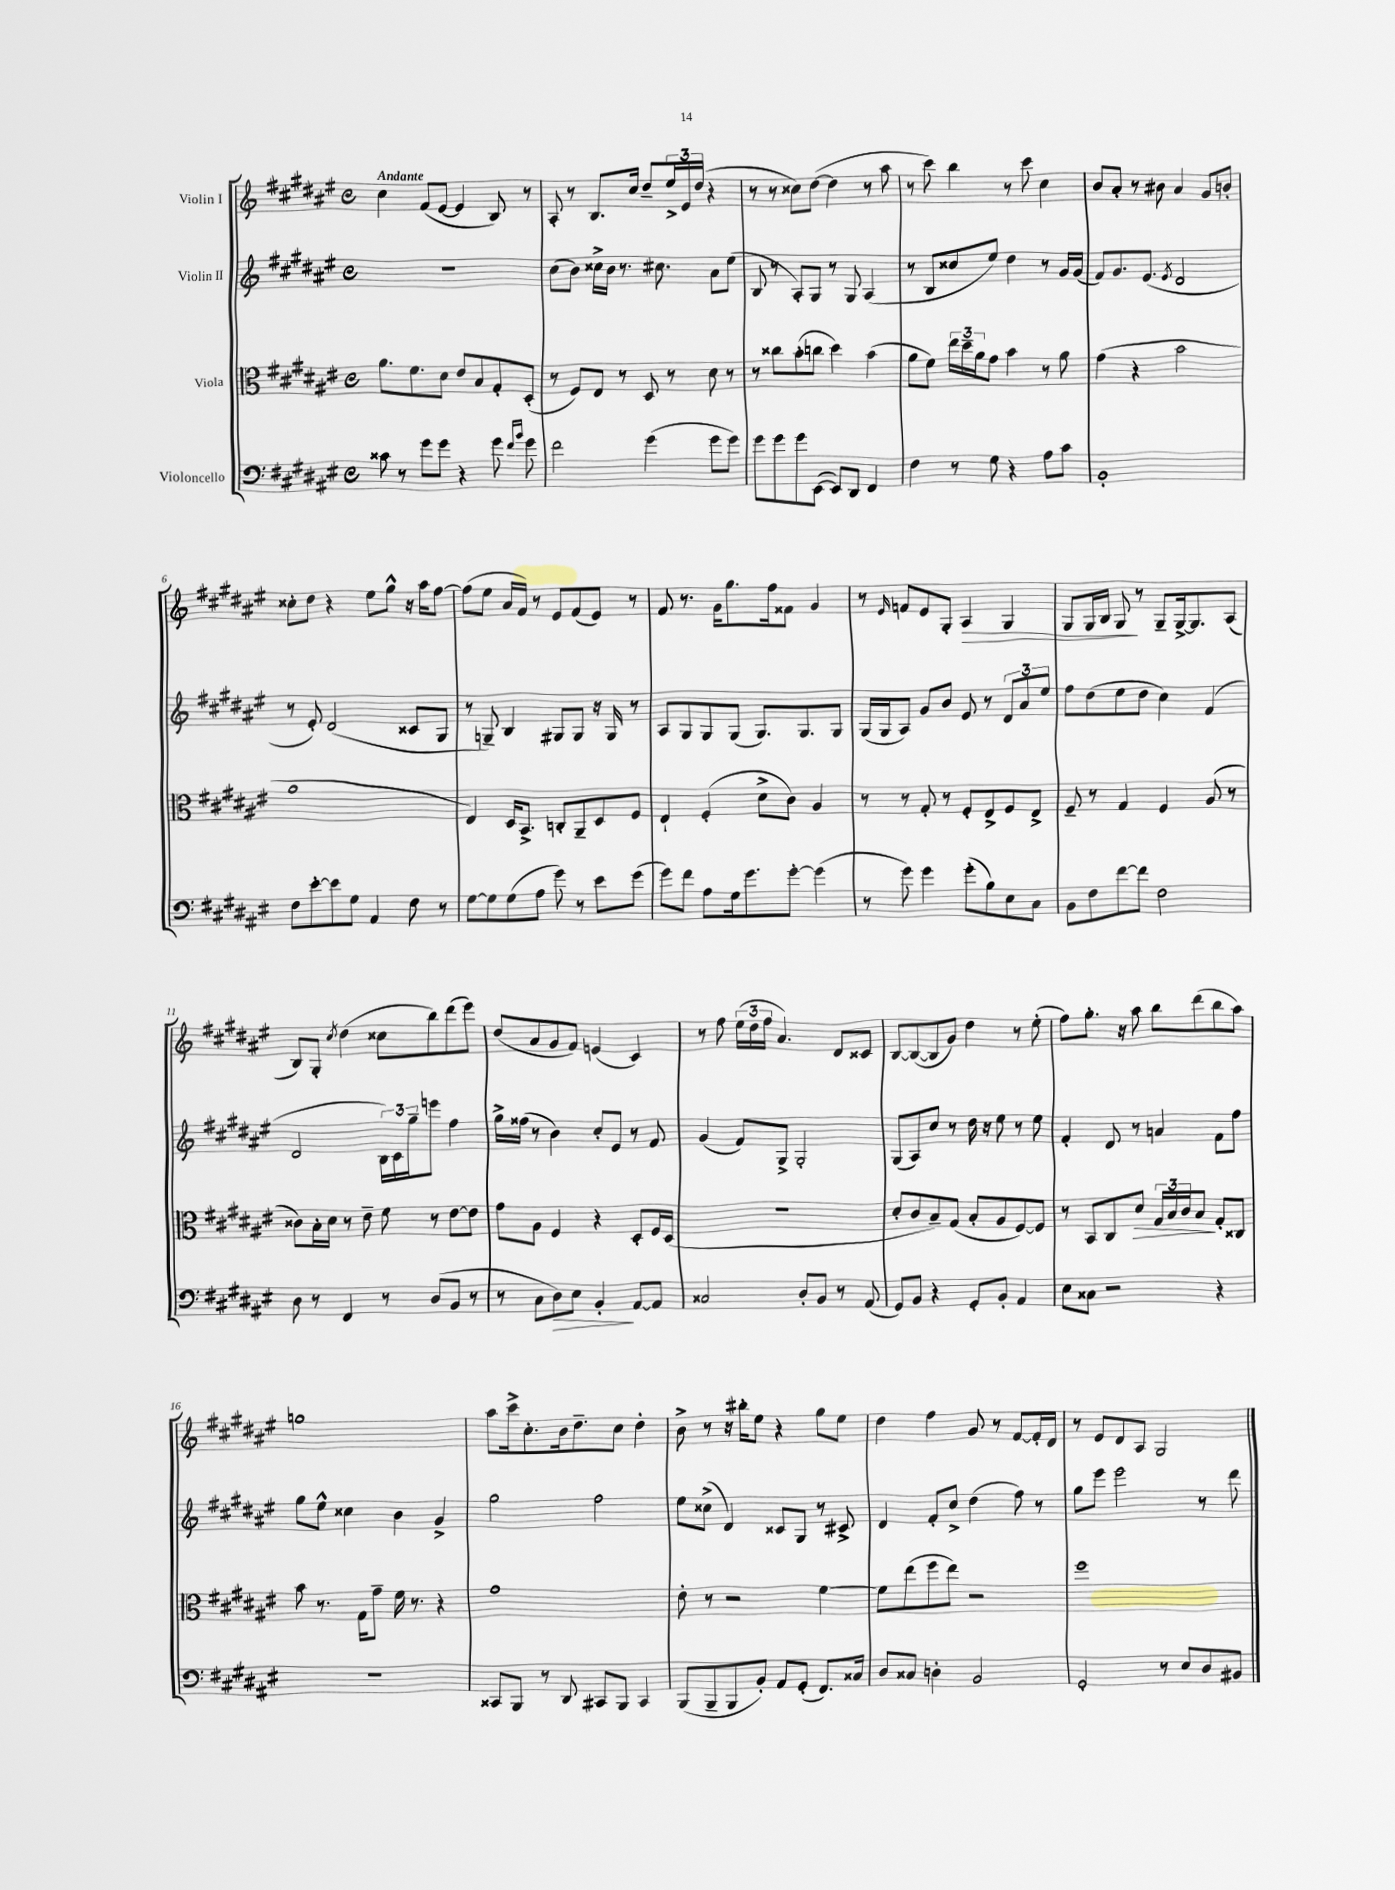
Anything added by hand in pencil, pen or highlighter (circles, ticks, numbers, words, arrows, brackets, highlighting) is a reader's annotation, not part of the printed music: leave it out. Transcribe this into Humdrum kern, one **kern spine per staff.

**kern	**dynam	**kern	**dynam	**kern	**kern	**dynam
*part4	*part4	*part3	*part3	*part2	*part1	*part1
*staff4	*staff4	*staff3	*staff3	*staff2	*staff1	*staff1
*I"Violoncello	*	*I"Viola	*	*I"Violin II	*I"Violin I	*
*clefF4	*	*clefC3	*	*clefG2	*clefG2	*
*k[f#c#g#d#a#e#]	*	*k[f#c#g#d#a#e#]	*	*k[f#c#g#d#a#e#]	*k[f#c#g#d#a#e#]	*
*M4/4	*	*M4/4	*	*M4/4	*M4/4	*
*met(c)	*	*met(c)	*	*met(c)	*met(c)	*
=1	=1	=1	=1	=1	=1	=1
!	!	!	!	!	!LO:TX:a:B:t=Andante	!
8c##X\	.	8.a#\L	.	1r	4cc#\	.
8r	.	.	.	.	.	.
.	.	8.f#\	.	.	.	.
8g#\L	.	.	.	.	(8f#/L	.
8g#\J	.	8d#\J	.	.	[8e#/J	.
4r	.	8e#/L	.	.	4e#/]	.
.	.	8B/	.	.	.	.
8g#\	.	8G#'/	.	.	8B/)	.
16qqf#/LL	.	.	.	.	.	.
16qqb/JJ	.	.	.	.	.	.
8g#\	.	(8D#'/J	.	.	8r	.
=2	=2	=2	=2	=2	=2	=2
2f#\	.	8r	.	(8cc#\L	8A#'/	.
.	.	8F#/L)	.	8b\J)	8r	.
.	.	8E#/J	.	16cc##X^\LL	8.B/L	.
.	.	.	.	16b\JJ	.	.
.	.	8r	.	8.r	.	.
.	.	.	.	.	16cc#/Jk	.
(4g#\	.	8D#/	.	.	8dd#~/L	.
.	.	.	.	8.cc#X\	.	.
.	.	8r	.	.	24ee#^/L	.
.	.	.	.	.	24e#/	.
.	.	.	.	.	(24dd#/JJ	.
8g#\L	.	8d#\	.	8a#\L	4r	.
8g#\J)	.	8r	.	(8ee#\J	.	.
=3	=3	=3	=3	=3	=3	=3
8g#\L	.	8r	.	8B/	8r	.
8g#\	.	8cc##X\L	.	8r	8r	.
8g#\	.	(8b'\	.	8A#'/L)	8cc##X\L)	.
([8EE#\J	.	8ccn\J	.	8G#/J	([8dd#\J	.
8EE#/L])	.	4dd#\)	.	8r	4dd#\]	.
8DD#/J	.	.	.	8G#/	.	.
4FF#/	.	(4b\	.	(4A#/	8r	.
.	.	.	.	.	8aa#\	.
=4	=4	=4	=4	=4	=4	=4
4F#\	.	8a#\L	.	8r	8r	.
.	.	8f#\J)	.	8B/L	8ccc#\)	.
8r	.	24ee#\LL	.	8cc##X/	4bb\	.
.	.	24dd#~\	.	.	.	.
.	.	24a#\J	.	.	.	.
8G#\	.	8g#\J	.	8ee#/J)	.	.
4r	.	4b\	.	4dd#\	8r	.
.	.	.	.	.	8ccc#\	.
8A#\L	.	8r	.	8r	4cc#\	.
8c#\J	.	8a#\	.	16g#/LL	.	.
.	.	.	.	(16g#/JJ	.	.
=5	=5	=5	=5	=5	=5	=5
1BB'	.	(4g#\	.	8f#/L)	8b/L	.
.	.	.	.	8.g#/	8a#'/J	.
.	.	4r	.	.	8r	.
.	.	.	.	(8.e#/J	.	.
.	.	.	.	.	8b#X\	.
.	.	.	.	8qe#/	.	.
.	.	2b\	.	2d#/	4a#/	.
.	.	.	.	.	8g#/L	.
.	.	.	.	.	8bn'/J	.
!!LO:LB:g=z
=6	=6	=6	=6	=6	=6	=6
8F#\L	.	1a#	.	8r	8cc##X'\L	.
[8e#'\	.	.	.	8e#'/)	8dd#\J	.
8e#\]	.	.	.	(2d#/	4r	.
8G#\J	.	.	.	.	.	.
4AA#/	.	.	.	.	8ee#\L	.
.	.	.	.	.	8gg#^^\J	.
8F#\	.	.	.	8c##X/L	16r	.
.	.	.	.	.	16aa#\KL	.
8r	.	.	.	8G#/J	[8ff#\J	.
=7	=7	=7	=7	=7	=7	=7
[8G#\L	.	4E#/)	.	8r	(8ff#\L]	.
8G#\]	.	.	.	8Gn~/)	8ee#\J	.
(8G#\	.	16D#/KL	.	4B/	16a#/LL	.
.	.	8.BB^/J	.	.	16f#/JJ)	.
8A#\J	.	.	.	.	8r	.
8g#\)	.	8Cn'/L	.	8G#X/L	8e#/L	.
8r	.	8AA#~/	.	8G#/J	(8f#/	.
8e#\L	.	8D#/	.	16r	8e#/J)	.
.	.	.	.	16G#/	.	.
(8g#\J	.	8F#/J	.	8r	8r	.
=8	=8	=8	=8	=8	=8	=8
8g#\L)	.	4E#`/	.	8A#/L	8f#/	.
8f#\J	.	.	.	8G#/	8.r	.
8A#\L	.	(4F#'/	.	8G#/	.	.
.	.	.	.	.	16g#\KL	.
16G#\k	.	.	.	(8G#/J	8.gg#\	.
8.g#\	.	.	.	.	.	.
.	.	8d#^\L	.	8.G#/L)	.	.
.	.	.	.	.	16ff#\k	.
[8g#'\J	.	8c#\J)	.	.	8f##X\J	.
.	.	.	.	8.G#/	.	.
(4g#\]	.	4A#/	.	.	4g#/	.
.	.	.	.	8G#/J	.	.
=9	=9	=9	=9	=9	=9	=9
8r	.	8r	.	(16G#/LL	8r	.
.	.	.	.	16G#/J	.	.
.	.	.	.	.	16qqe#/	.
8g#\)	.	8r	.	8A#/J)	8fn/L	.
4g#\	.	8G#'/	.	8g#/L	8e#/	.
.	.	8r	.	8b/J	8G#'/J	.
!	!	!	!	!	!	!LO:HP:b
(8g#'\L	.	8F#'/L	.	8e#/	4A#/	>
8B\)	.	8E#^/	.	8r	.	.
8E#\	.	8F#/	.	12d#/L	4G#/	.
.	.	.	.	12a#/	.	.
8C#\J	.	8E#^/J	.	.	.	.
.	.	.	.	12ee#/J	.	.
=10	=10	=10	=10	=10	=10	=10
8BB\L	.	8F#~/	.	8ff#\L	8G#/L	.
8F#\	.	8r	.	(8dd#\	16G#/L	.
.	.	.	.	.	16B/JJ	.
[8f#\	.	4G#/	.	8ee#\	8G#/	.
8f#\J]	.	.	.	8dd#\J	8r	]
2F#\	.	4F#/	.	4cc#\)	8G#~/L	.
.	.	.	.	.	[16G#^/k	.
.	.	.	.	.	8.G#/]	.
.	.	(8A#/	.	(4f#/	.	.
.	.	8r	.	.	(8A#/J	.
!!LO:LB:g=z
=11	=11	=11	=11	=11	=11	=11
8D#\	.	8c##X\L)	.	2d#/	8B/L)	.
8r	.	16B'\L	.	.	8G#'/J	.
.	.	16d#\JJ	.	.	.	.
.	.	.	.	.	8qcc#/	.
4FF#/	.	8r	.	.	(4dd#\	.
.	.	8e#~\	.	.	.	.
8r	.	8f#\	.	24B\LL)	8cc##X\L	.
.	.	.	.	24c#\	.	.
.	.	.	.	24gg#~\J	.	.
(8D#/L	.	8r	.	8eeen\J	8bb\)	.
8BB/J	.	[8e#\L	.	4ff#\	(8ddd#\	.
8r	.	8e#\J]	.	.	8eee#\J)	.
=12	=12	=12	=12	=12	=12	=12
8r	.	8g#\L	.	16gg#^\LL	(8dd#/L	.
.	.	.	.	(16ff##X\JJ	.	.
8C#\L	.	8A#\J	.	8r	8a#/	.
!	!LO:HP:b	!	!	!	!	!
8D#\)	>	4F#/	.	4b\)	8g#/	.
8E#\J	.	.	.	.	8f#/J)	.
4BB'/	.	4r	.	8cc#'/L	(4en/	.
.	.	.	.	8e#/J	.	.
[8AA#/L	]	8D#'/L	.	8r	4c#/)	.
8AA#/J]	.	16F#/L	.	8f#/	.	.
.	.	(16D#/JJ	.	.	.	.
=13	=13	=13	=13	=13	=13	=13
2C##X/	.	1r	.	(4g#/	8r	.
.	.	.	.	.	8ff#\	.
.	.	.	.	8f#/L)	(24ee#\LL	.
.	.	.	.	.	24dd#\	.
.	.	.	.	.	24ff#\JJ	.
.	.	.	.	8G#^/J	4.a#/)	.
8D#'/L	.	.	.	2G#'/	.	.
8BB/J	.	.	.	.	.	.
8r	.	.	.	.	8d#/L	.
(8AA#/	.	.	.	.	8c##X/J	.
=14	=14	=14	=14	=14	=14	=14
8GG#/L)	.	8d#'/L	.	(8G#/L	[8B/L	.
8BB/J	.	8c#/	.	8A#/)	(8B/_	.
4r	.	8B~/)	.	8cc#/J	8B/]	.
.	.	(8G#/J	.	8r	8g#/J)	.
8GG#'/L	.	8B'/L	.	16dd#\	4dd#\	.
.	.	.	.	16r	.	.
8BB'/J	.	8A#/	.	8ee#\	.	.
4AA#/	.	[8F#/)	.	8r	8r	.
.	.	8F#/J]	.	8ee#\	(8ee#'\	.
=15	=15	=15	=15	=15	=15	=15
8E#\L	.	8r	.	4f#'/	8ff#\L)	.
8C##X\J	.	8BB/L	.	.	8.gg#'\J	.
2r	.	8C#/	.	8d#/	.	.
.	.	.	.	.	16r	.
!	!	!	!LO:HP:b	!	!	!
.	.	8d#/J	>	8r	8aa#\	.
.	.	24G#/LL	.	4an/	8bb\L	.
.	.	24B/	.	.	.	.
.	.	24c#/J	.	.	.	.
.	.	8B/J	.	.	(8ddd#\	.
4r	.	8G#'/L	]	8f#\L	8bb\	.
.	.	8C##X/J	.	8ff#\J	8aa#\J)	.
!!LO:LB:g=z
=16	=16	=16	=16	=16	=16	=16
1r	.	8b\	.	8gg#\L	1ggn	.
.	.	8.r	.	8ee#^^\J	.	.
.	.	.	.	4cc##X\	.	.
.	.	16G#\KL	.	.	.	.
.	.	8g#~\J	.	.	.	.
.	.	16f#\	.	4b\	.	.
.	.	8.r	.	.	.	.
.	.	4r	.	4g#^/	.	.
=17	=17	=17	=17	=17	=17	=17
8CC##X/L	.	1g#	.	2gg#\	8aa#\L	.
8BBB/J	.	.	.	.	16ccc#^\k	.
.	.	.	.	.	8.cc#'\	.
8r	.	.	.	.	.	.
8DD#/	.	.	.	.	16b\k	.
.	.	.	.	.	8.dd#~\	.
8CC#X/L	.	.	.	2ff#\	.	.
8BBB/J	.	.	.	.	8cc#\J	.
4CC#/	.	.	.	.	4dd#'\	.
=18	=18	=18	=18	=18	=18	=18
(8BBB/L	.	8e#'\	.	8ee#\L	8b^\	.
8BBB~/	.	8r	.	(8cc##X^\J	8r	.
8BBB/	.	2r	.	4d#/)	16r	.
.	.	.	.	.	16bb#X'\KL	.
8BB'/J)	.	.	.	.	8ee#\J	.
8AA#/L	.	.	.	8c##X/L	4r	.
(8GG#'/J	.	.	.	8G#/J	.	.
8.FF#/L)	.	[4f#\	.	8r	8gg#\L	.
.	.	.	.	8c#X^/	8ee#\J	.
16C##X/Jk	.	.	.	.	.	.
=19	=19	=19	=19	=19	=19	=19
8D#/L	.	8f#\L]	.	4d#/	4dd#\	.
8C##X/J	.	(8ee#\	.	.	.	.
4Dn'\	.	8ff#\	.	8f#'/L	4ff#\	.
.	.	8ee#\J)	.	8cc#^/J	.	.
2BB/	.	2r	.	(4dd#\	8g#/	.
.	.	.	.	.	8r	.
.	.	.	.	8ff#\)	[8f#/L	.
.	.	.	.	8r	16f#'/L]	.
.	.	.	.	.	16d#/JJ	.
=20	=20	=20	=20	=20	=20	=20
2GG#'/	.	1ff#	.	8gg#\L	8r	.
.	.	.	.	8eee#\J	8e#/L	.
.	.	.	.	2eee#\	8d#/	.
.	.	.	.	.	8A#/J	.
8r	.	.	.	.	2G#/	.
8E#/L	.	.	.	.	.	.
8D#/	.	.	.	8r	.	.
8BB#X/J	.	.	.	8ddd#\	.	.
==	==	==	==	==	==	==
*-	*-	*-	*-	*-	*-	*-
